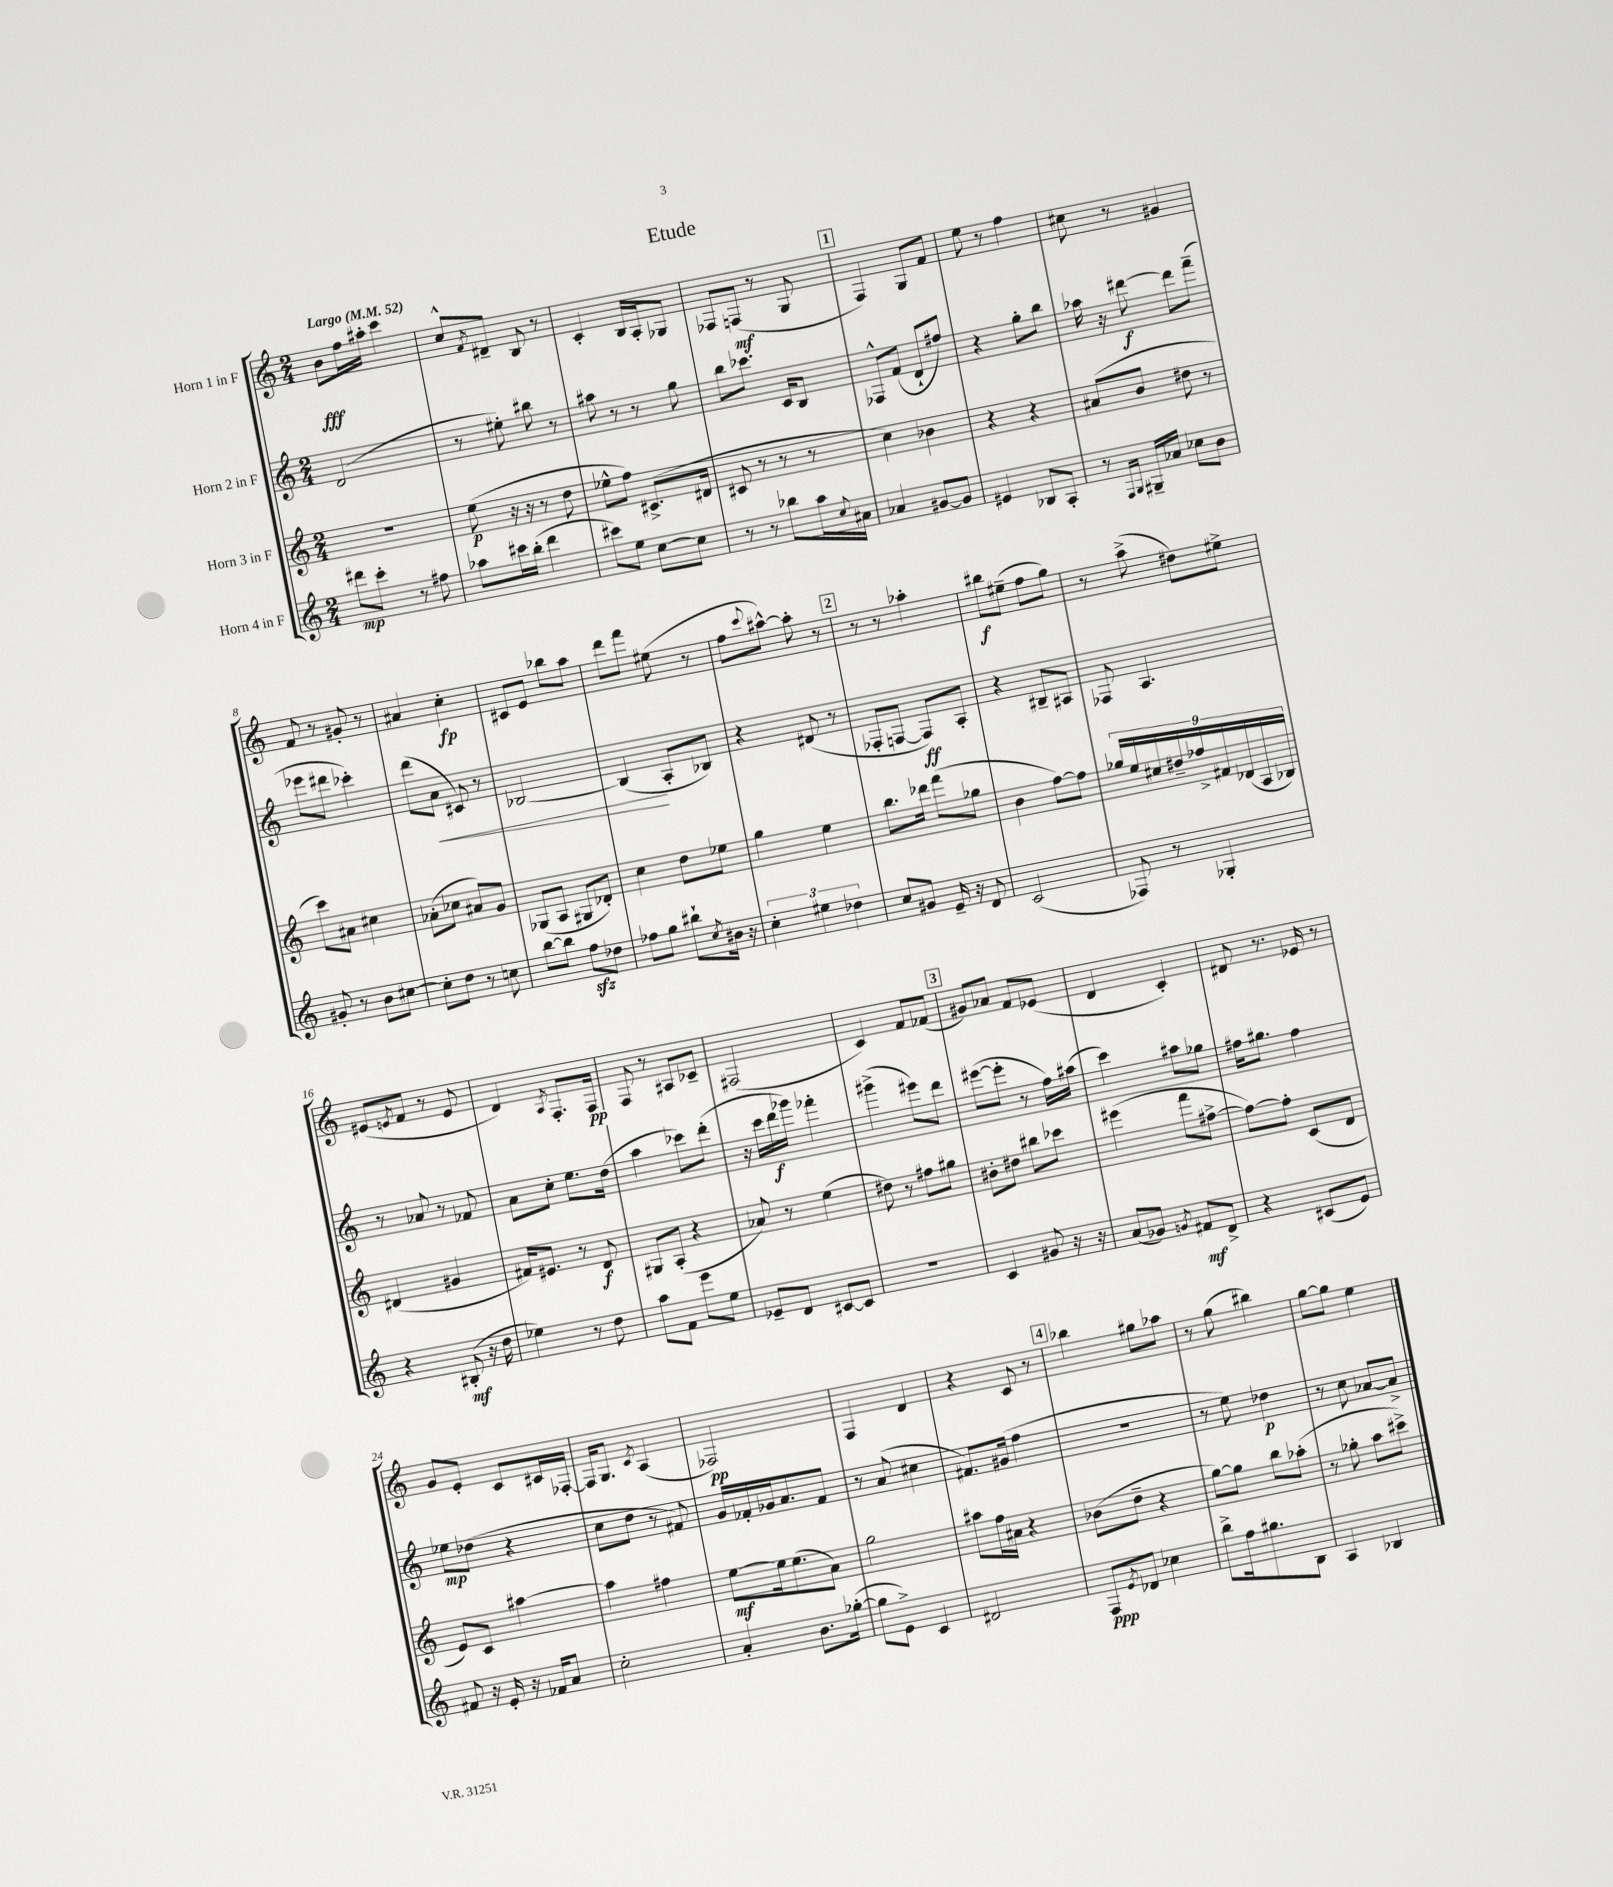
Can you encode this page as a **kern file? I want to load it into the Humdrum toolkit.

**kern	**kern	**kern	**kern
*staff4	*staff3	*staff2	*staff1
*clefG2	*clefG2	*clefG2	*clefG2
*k[]	*k[]	*k[]	*k[]
*M2/4	*M2/4	*M2/4	*M2/4
*MM52	*MM52	*MM52	*MM52
8ddd#	2r	(2d	8b
8ccc'	.	.	16ff
.	.	.	16aa#'
8r	.	.	4ccc
8ff#	.	.	.
=	=	=	=
8aa-	(8ee	8r	8cc^^
.	.	.	8qf
16ccc#	16r	8ee#')	8d#~
(16bb'	16r	.	.
4ddd	8r	8bb#	8B
.	8dd	8r	8r
=	=	=	=
8ccc#)	8ee-^^	8aa#	4c'
8ee	8ff)	8r	.
[8cc	(8.c#^	8r	16B
.	.	.	16A'
8cc]	.	8gg	8G-
.	16d#	.	.
=	=	=	=
8r	8c#	8bb	8F-
8r	8r	8.ccc-	(8F
8bb-	8r	.	8r
.	.	16c	.
16aa	8r	8B	8G
8qqcc	.	.	.
16a#	.	.	.
=	=	=	=
4a-	4cc)	8F-^^	4F)
.	.	(8f	.
[8g#	4b-	8d`	8G
8g#]	.	8ff#)	8f
=	=	=	=
4e#	4r	4r	8ee
.	.	.	8r
8B-	4r	8gg'	4ff
8A'	.	8bb	.
=	=	=	=
8r	(8a#	16aa-	8cc#
.	.	16r	.
16qqF	.	.	.
16qqG	.	.	.
16G#~	8b	[8ddd#	8r
16a-	.	.	.
8cc-	8dd#	8ddd#]	4g#
8b	8r	(8fff~	.
=	=	=	=
8g#'	8ccc)	8eee-	8f
8r	8a#	8ddd#	8r
8b	4cc#	4ccc-')	8g#'
[8cc#	.	.	8r
=	=	=	=
8cc#']	(8a-'	(8ddd	4a#
8dd	8cc-	8a	.
8r	8a#)	8c#)	4cc'
8cc	8g	8r	.
=	=	=	=
[8bb	(8G-	[2B-	8c#
8bb]	8A	.	8e
8ff	8G#	.	8bb-
8dd-	8d-')	.	8aa
=	=	=	=
8ff-	4cc	(4B-]	8ddd
8gg	.	.	8fff
8bb#`	8dd	8A'	(8ee#
8qcc	.	.	.
16b#	8ee-	8B-)	8r
16r	.	.	.
=	=	=	=
6cc'	4gg	4r	8ff
.	.	.	8qqccc
.	.	.	[8aa#^^)
6ee#	.	.	.
.	4ee	(8d#	8aa#']
6dd-	.	.	.
.	.	8r	8r
=	=	=	=
8cc	8.bb	8F-'	8r
8g#	.	[8F	8r
.	16ddd-	.	.
16e~	(8fff	8F])	4aa-'
16r	.	.	.
8d	8gg-	8A'	.
=	=	=	=
(2c	4b	4r	8bb#
.	.	.	(8ee#~
.	[8ff)	8B#~	8ff
.	8ff]	8A#	8gg)
=	=	=	=
8F-)	18gg-	8F-	8r
.	18ee	.	.
.	18cc#	.	.
8r	.	4.A	(8aa^
.	18dd#~	.	.
.	18ff-^	.	.
4G-'	.	.	8dd#)
.	18f#	.	.
.	(18d-	.	.
.	.	.	8ee#^
.	18A	.	.
.	18B-)	.	.
=	=	=	=
4r	(4d#	8r	(8e#
.	.	.	8qe
.	.	8a-	8f
(8B#'	4g#	8r	8r
16r	.	8f-	8e
16dd	.	.	.
=	=	=	=
4ee-)	16f#)	8a	4d)
.	8.e#	.	.
.	.	8cc'	.
.	.	.	8qA
8r	8r	8.ee	8.F'
8dd	8d	.	.
.	.	(16dd	16F
=	=	=	=
8aa	8G#	4aa	8F
8f	(8A'	.	8r
8eee	4r	8ccc-)	8A#
8ee	.	(8ddd'	8c-~
=	=	=	=
8e-~	8a-)	16r	(2F#
.	.	16ccc	.
8d	8r	16ddd	.
.	.	16ggg-)	.
[8c#	(4ee	4fff-'	.
8c#]	.	.	.
=	=	=	=
2r	8dd#)	(4ggg#^	4c)
.	8r	.	.
.	8ff#	8eee#)	8f
.	8gg#	8ddd	(8f-
=	=	=	=
4c	8b#'	([8eee#	8g#)
.	8dd#	8eee#']	8a-
8g#	8bb#	8r	8f
16r	8ccc-	16ff)	(8e-
16r	.	(16aa#	.
=	=	=	=
(8a	(4eee#	4ccc)	4d
8g-)	.	.	.
8qg	.	.	.
8f#	8fff	8aa#	4c')
8d^	[8ff#^	8gg-	.
=	=	=	=
4r	8ff#_)	16ff#	8d#
.	.	8.gg#	.
.	8ff#']	.	8.r
(8c#	(8c	4ff#	.
.	.	.	16e-
8e)	8d	.	8r
=	=	=	=
8f#	8e)	8ee-	8g
16r	8c	(8dd-	8e'
16e'	.	.	.
16r	[4aa#	4r	8c
16f-	.	.	.
8a	.	.	16c#
.	.	.	[16F-'
=	=	=	=
2cc'	4aa#]	8cc	16F-]
.	.	.	8.G
.	.	8dd	.
.	.	.	8qc
.	4ff#	8r	(4A
.	.	8f#)	.
=	=	=	=
4a'	[8ee	16g	2F-)
.	.	16f-'	.
.	16ee]	16g-	.
.	(8.ee	8.a	.
8.b	.	.	.
.	8a)	8f-	.
([16gg-'	.	.	.
=	=	=	=
8gg-]	2gg	8r	4F
8e^)	.	(8a	.
4c	.	4cc#	4d
=	=	=	=
2d#	8aa#	8.f#)	4r
.	16ff	.	.
.	16a#	(16g#	.
.	4r	4ff	8c
.	.	.	8r
=	=	=	=
8F	(8b-	2r	4bb-
8qe	.	.	.
8d-	8dd~	.	.
4cc-	4r	.	8gg#
.	.	.	8aa-
=	=	=	=
8bb^	[8gg)	8r	8r
16ff	8gg]	8ee)	(8gg
8.gg#	.	.	.
.	8bb	4dd-	4bb#)
8B	(8aa-'	.	.
=	=	=	=
4A	8r	8r	[8gg
.	8gg-'	8cc	8gg]
4B-	8aa	[8a-	4ee
.	8ccc#^)	8a-^]	.
==	==	==	==
*-	*-	*-	*-
